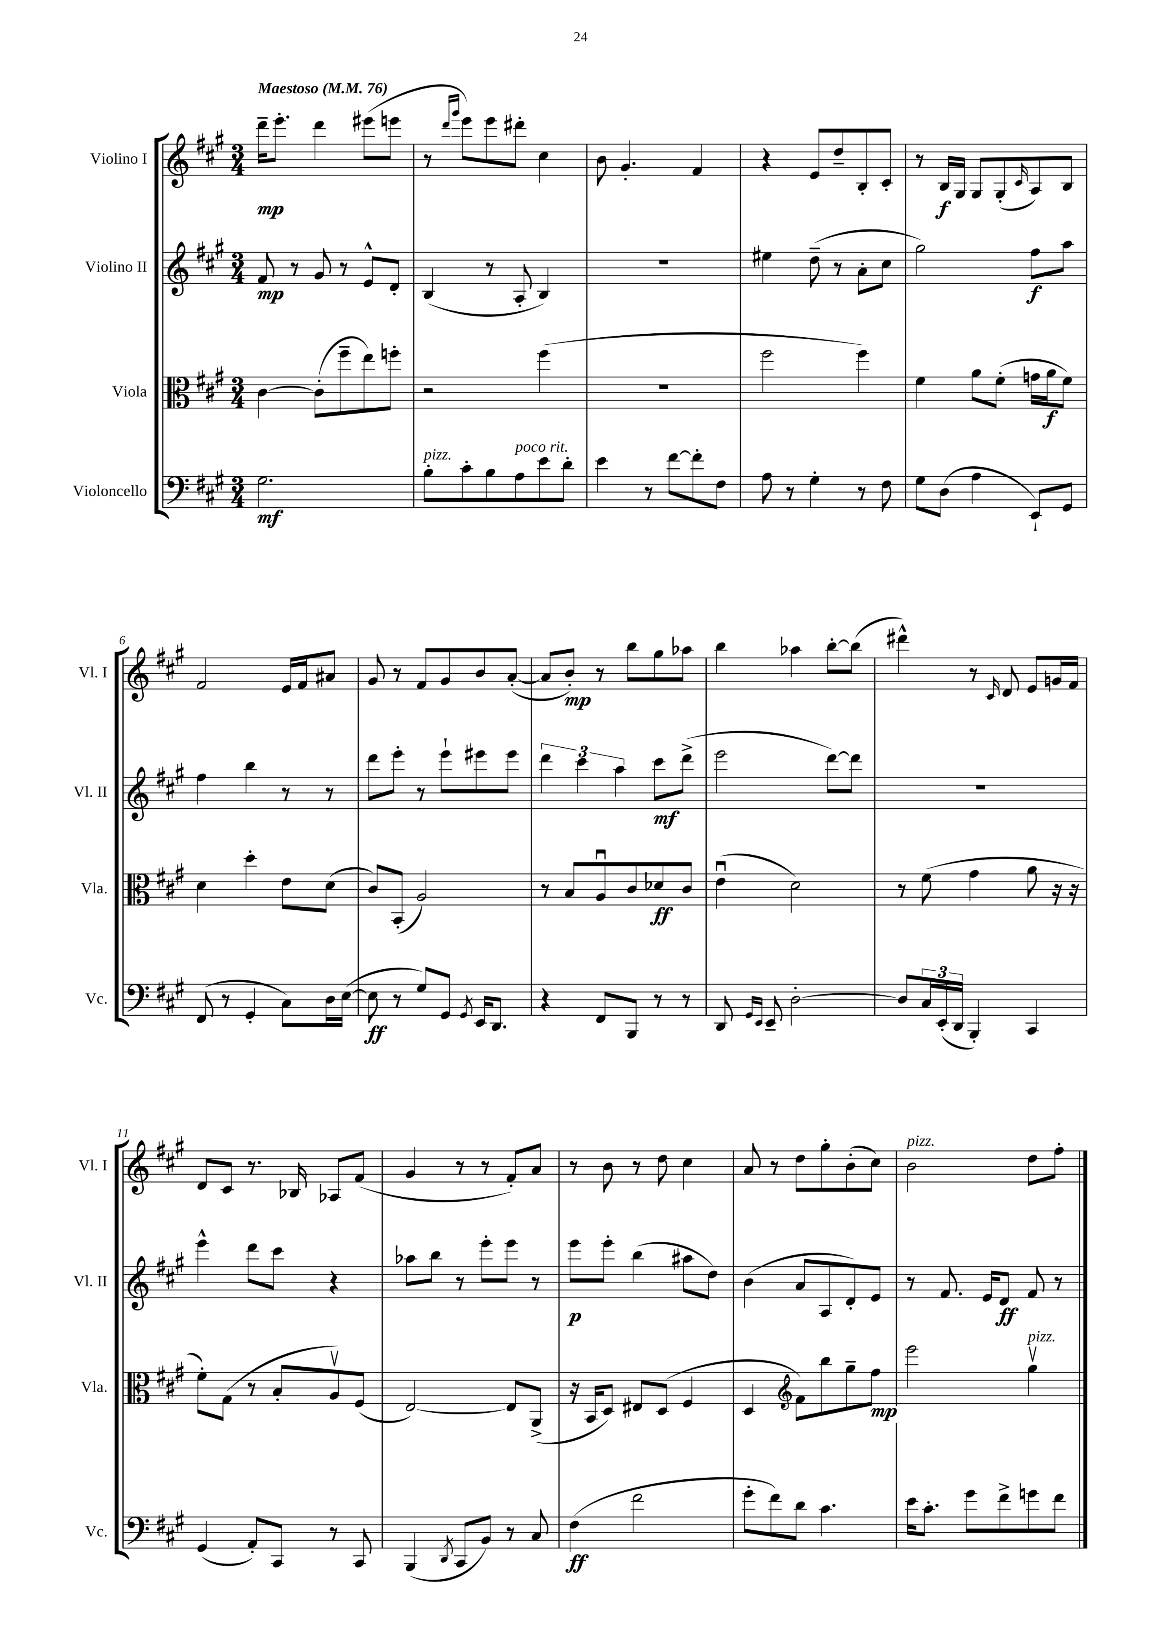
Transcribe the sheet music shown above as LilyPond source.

<<
\new StaffGroup <<
\new Staff = "s0" \with { instrumentName = "Violino I" shortInstrumentName = "Vl. I" } {
    \clef treble \key a \major \numericTimeSignature \time 3/4 \tempo "Maestoso" 4 = 76
    d'''16--\mp e'''8.-. d'''4 eis'''8( e'''8 |
    r8 \grace { d'''16 gis'''16 } e'''8) e'''8 dis'''8-. cis''4 |
    b'8 gis'4.-. fis'4 |
    r4 e'8 d''8-- b8-. cis'8-. |
    r8 b16\f gis16 gis8 gis8-.( \grace { cis'16 } a8) b8 |
    fis'2 e'16 fis'16 ais'8 |
    gis'8 r8 fis'8 gis'8 b'8 a'8~-.( |
    a'8 b'8-.\mp) r8 b''8 gis''8 aes''8 |
    b''4 aes''4 b''8~-. b''8( |
    dis'''4-^) r8 \grace { cis'16 } d'8 e'8 g'16 fis'16 |
    d'8 cis'8 r8. bes16 aes8 fis'8( |
    gis'4 r8 r8 fis'8-.) a'8 |
    r8 b'8 r8 d''8 cis''4 |
    a'8 r8 d''8 gis''8-. b'8-.( cis''8) |
    b'2^\markup { \italic "pizz." } d''8 fis''8-. \bar "|." |
}
\new Staff = "s1" \with { instrumentName = "Violino II" shortInstrumentName = "Vl. II" } {
    \clef treble \key a \major \numericTimeSignature \time 3/4
    fis'8\mp r8 gis'8 r8 e'8-^ d'8-. |
    b4( r8 a8-. b4) |
    R2. |
    eis''4 d''8--( r8 a'8-. cis''8 |
    gis''2) fis''8\f a''8 |
    fis''4 b''4 r8 r8 |
    d'''8 e'''8-. r8 e'''8-! eis'''8 eis'''8 |
    \tuplet 3/2 { d'''4 cis'''4 a''4 } cis'''8\mf d'''8->( |
    e'''2 d'''8~) d'''8 |
    R2. |
    e'''4-^ d'''8 cis'''8 r4 |
    aes''8 b''8 r8 e'''8-. e'''8 r8 |
    e'''8\p e'''8-. b''4( ais''8 d''8) |
    b'4( a'8 a8 d'8-.) e'8 |
    r8 fis'8. e'16 d'8\ff fis'8 r8 \bar "|." |
}
\new Staff = "s2" \with { instrumentName = "Viola" shortInstrumentName = "Vla." } {
    \clef alto \key a \major \numericTimeSignature \time 3/4
    cis'4~ cis'8-.( fis''8-- e''8) f''8-. |
    r2 fis''4( |
    R2. |
    fis''2 fis''4) |
    fis'4 a'8 fis'8-.( g'16 a'16\f fis'8) |
    d'4 d''4-. e'8 d'8( |
    cis'8) b,8-.( a2) |
    r8 b8 a8\downbow cis'8 des'8\ff cis'8 |
    e'4\downbow( d'2) |
    r8 fis'8( gis'4 a'8 r16 r16 |
    fis'8-.) gis8( r8 b8-. a8\upbow) fis8( |
    e2~) e8 a,8->( |
    r16 b,16 d8) eis8 d8( fis4 |
    d4 \clef treble fis'8) b''8 gis''8-- fis''8\mp |
    e'''2 gis''4\upbow^\markup { \italic "pizz." } \bar "|." |
}
\new Staff = "s3" \with { instrumentName = "Violoncello" shortInstrumentName = "Vc." } {
    \clef bass \key a \major \numericTimeSignature \time 3/4
    gis2.\mf |
    b8-.^\markup { \italic "pizz." } cis'8-. b8 a8^\markup { \italic "poco rit." } e'8 d'8-. |
    e'4 r8 fis'8~ fis'8-. fis8 |
    a8 r8 gis4-. r8 fis8 |
    gis8 d8( a4 e,8-!) gis,8 |
    fis,8( r8 gis,4-. cis8) d16 e16~( |
    e8\ff r8 gis8) gis,8 \acciaccatura { gis,8 } e,16 d,8. |
    r4 fis,8 b,,8 r8 r8 |
    d,8 \grace { gis,16 e,16 } e,8-- d2~-. |
    d8 \tuplet 3/2 { cis16 e,16-.( d,16 } b,,4-.) cis,4 |
    gis,4( a,8-.) cis,8 r8 cis,8 |
    b,,4( \acciaccatura { d,8 } cis,8 b,8) r8 cis8 |
    fis4\ff( fis'2 |
    gis'8-. fis'8) d'8 cis'4. |
    e'16 cis'8.-. gis'8 fis'8-> g'8 fis'8 \bar "|." |
}
>>
>>
